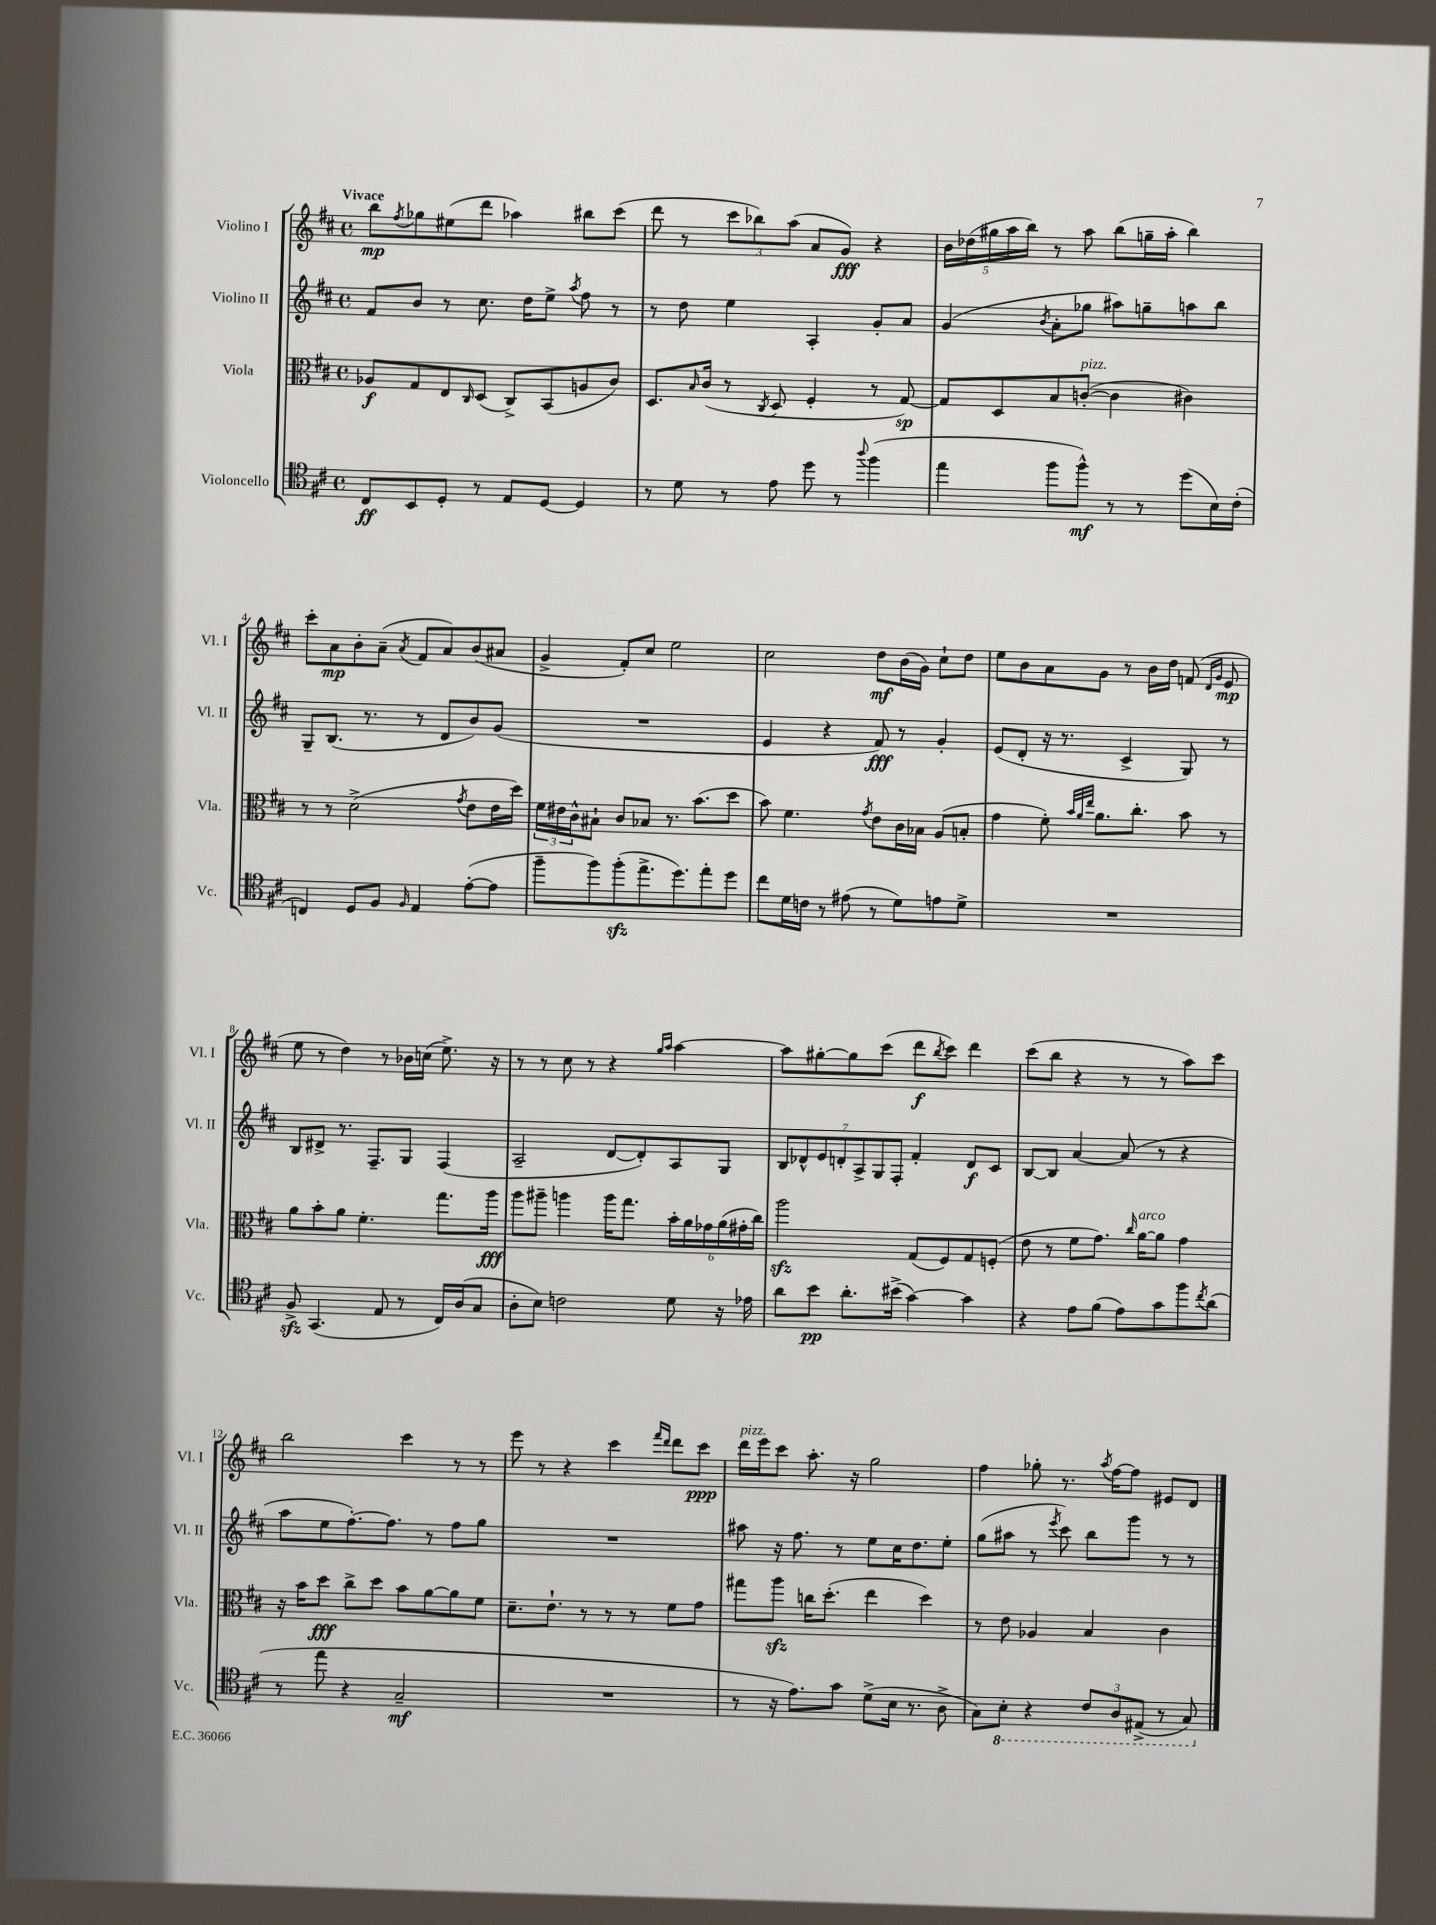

**kern	**dynam	**kern	**dynam	**kern	**dynam	**kern	**dynam
*part4	*part4	*part3	*part3	*part2	*part2	*part1	*part1
*staff4	*staff4	*staff3	*staff3	*staff2	*staff2	*staff1	*staff1
*I"Violoncello	*	*I"Viola	*	*I"Violino II	*	*I"Violino I	*
*I'Vc.	*	*I'Vla.	*	*I'Vl. II	*	*I'Vl. I	*
*clefC4	*	*clefC3	*	*clefG2	*	*clefG2	*
*k[f#c#]	*	*k[f#c#]	*	*k[f#c#]	*	*k[f#c#]	*
*M4/4	*	*M4/4	*	*M4/4	*	*M4/4	*
*met(c)	*	*met(c)	*	*met(c)	*	*met(c)	*
=1	=1	=1	=1	=1	=1	=1	=1
!	!	!	!	!	!	!LO:TX:a:B:t=Vivace	!
8C#/L	ff	8A-X/L	f	8f#/L	.	8bb\L	mp
.	.	.	.	.	.	8qff#/	.
8BB/	.	8G/	.	8b/J	.	8gg-X\	.
8D'/J	.	8E/	.	8r	.	(8ee#X\	.
.	.	16qqC#/	.	.	.	.	.
8r	.	(8D/J	.	8.cc#\	.	8ddd\J	.
8E/L	.	8C#^/L)	.	.	.	4aa-X\)	.
.	.	.	.	16dd\KL	.	.	.
[8D/J	.	(8BB/	.	8ee^\J	.	.	.
.	.	.	.	8qaa/	.	.	.
4D/]	.	8An/	.	8ff#\	.	8bb#X\L	.
.	.	8c#/J)	.	8r	.	(8ccc#\J	.
=2	=2	=2	=2	=2	=2	=2	=2
8r	.	8.D/L	.	8r	.	8ddd\	.
8d\	.	.	.	8dd\	.	8r	.
.	.	16qqB/	.	.	.	.	.
.	.	(16c#/Jk	.	.	.	.	.
8r	.	8r	.	4ee\	.	12ccc#\L	.
.	.	.	.	.	.	12bb-X\)	.
.	.	8qC#/	.	.	.	.	.
8e\	.	8D/	.	.	.	.	.
.	.	.	.	.	.	(12aa\J	.
8dd\	.	4F#'/	.	4A'/	.	8a/L	.
8r	.	.	.	.	.	8g/J)	fff
8qqaa/	.	.	.	.	.	.	.
(4ff#\	.	8r	.	8g'/L	.	4r	.
.	.	[8G/)	sp	8a/J	.	.	.
=3	=3	=3	=3	=3	=3	=3	=3
4ee\	.	8G/L]	.	(4g/	.	20b\LL	.
.	.	.	.	.	.	(20dd-X\	.
.	.	.	.	.	.	20gg#X\	.
.	.	8D/	.	.	.	.	.
.	.	.	.	.	.	20aa\	.
.	.	.	.	.	.	20bb\JJ)	.
.	.	.	.	8qb/	.	.	.
8ff#\L	.	8B/	.	8a'\L	.	8r	.
!	!	!LO:TX:a:i:t=pizz.	!	!	!	!	!
8ff#^^\J)	mf	([8cn'/J	.	8gg-X\J	.	8aa\	.
8r	.	4c\]	.	8aa#X\L)	.	(8bb\L	.
8r	.	.	.	8ggn~\	.	16ggn~\L	.
.	.	.	.	.	.	16aa'\JJ	.
(8dd\L	.	4c#X\)	.	8aan\	.	4bb\)	.
16B\L)	.	.	.	8bb\J	.	.	.
(16c#'\JJ	.	.	.	.	.	.	.
!!LO:LB:g=z
=4	=4	=4	=4	=4	=4	=4	=4
4Cn/)	.	8r	.	8G~/L	.	8ccc#'\L	.
.	.	8r	.	(8.B/J	.	8a\	mp
8D/L	.	(2d^\	.	.	.	8b'\	.
.	.	.	.	8.r	.	.	.
8F#/J	.	.	.	.	.	(8a~\J	.
16qqF#/	.	.	.	.	.	8qa/	.
4E/	.	.	.	8r	.	8f#/L	.
.	.	.	.	8d/L	.	8a/)	.
.	.	8qg/	.	.	.	.	.
([8e'\L	.	8e\L	.	8b/)	.	(8b/	.
8e\J]	.	16e\L	.	(8g/J	.	8a#X/J	.
.	.	16dd\JJ)	.	.	.	.	.
=5	=5	=5	=5	=5	=5	=5	=5
8ff#~\L	.	24f#\LL	.	1r	.	4g^/	.
.	.	24e#X\	.	.	.	.	.
.	.	24c#^^\J	.	.	.	.	.
8ff#\)	.	8B#X`\J	.	.	.	.	.
(8ff#zz'\	.	8c#/L	.	.	.	8f#'/L)	.
8.ee^\	.	8B-X/J	.	.	.	8cc#/J	.
.	.	8.r	.	.	.	2ee\	.
8.dd\)	.	.	.	.	.	.	.
.	.	(8.b\L	.	.	.	.	.
8ee'\	.	.	.	.	.	.	.
8dd\J	.	8dd\J	.	.	.	.	.
=6	=6	=6	=6	=6	=6	=6	=6
8cc#\L	.	8b\)	.	4e/	.	2cc#\	.
16d\L	.	4.f#\	.	.	.	.	.
16cn\JJ	.	.	.	.	.	.	.
8r	.	.	.	4r	.	.	.
(8e#X\	.	.	.	.	.	.	.
.	.	8qg/	.	.	.	.	.
8r	.	8e\L	.	8f#/)	fff	8dd\L	mf
8d\L)	.	16c#\L	.	8r	.	(16b\L	.
.	.	16B-X\JJ	.	.	.	16g\JJ)	.
8en\	.	(8A/L	.	4g'/	.	8cc#`\L	.
8d^\J	.	8Bn'/J	.	.	.	8dd\J	.
=7	=7	=7	=7	=7	=7	=7	=7
1r	.	4g\	.	(8e/L	.	8ee\L	.
.	.	.	.	8d'/J	.	8b\	.
.	.	8f#'\)	.	16r	.	8a\	.
.	.	.	.	8.r	.	.	.
.	.	32qqb/LLL	.	.	.	.	.
.	.	32qqa/	.	.	.	.	.
.	.	32qqee/JJJ	.	.	.	.	.
.	.	8.a\L	.	.	.	8g\J	.
.	.	.	.	4c#^/	.	8r	.
.	.	8.cc#'\J	.	.	.	.	.
.	.	.	.	.	.	16b\LL	.
.	.	.	.	.	.	16dd\JJ	.
.	.	8b\	.	8G/)	.	(8fn/	.
.	.	.	.	.	.	16qqd/LL	.
.	.	.	.	.	.	16qqg/JJ	.
.	.	8r	.	8r	.	8e/	mp
!!LO:LB:g=z
=8	=8	=8	=8	=8	=8	=8	=8
8F#zz^/	.	8a\L	.	8B/L	.	8ee\	.
(4.GG/	.	8b'\	.	8d#X^/J	.	8r	.
.	.	8a\J	.	8.r	.	4dd\)	.
.	.	4.f#'\	.	.	.	.	.
.	.	.	.	8.F#~/L	.	.	.
8E/	.	.	.	.	.	8r	.
8r	.	.	.	8G/J	.	16b-X\LL	.
.	.	.	.	.	.	(16ccn\JJ	.
16C#/LL)	.	8.gg\L	.	(4F#/	.	8.ee^\)	.
(16A/J	.	.	.	.	.	.	.
8G/J	.	.	.	.	.	.	.
.	.	16aa\Jk	fff	.	.	16r	.
=9	=9	=9	=9	=9	=9	=9	=9
8A'\L	.	8aa\L	.	2A~/	.	8r	.
8B\J)	.	8aa#X~\J	.	.	.	8r	.
2cn\	.	4aan\	.	.	.	8cc#\	.
.	.	.	.	.	.	8r	.
.	.	16aa\KL	.	[8d/L	.	4r	.
.	.	8.gg\J	.	.	.	.	.
.	.	.	.	8d'/])	.	.	.
.	.	.	.	.	.	16qqgg/LL	.
.	.	.	.	.	.	16qqaa/JJ	.
8d\	.	24b'\LL	.	8A/	.	[4aa\	.
.	.	24a\	.	.	.	.	.
.	.	24g-X\	.	.	.	.	.
16r	.	(24a\	.	8G/J	.	.	.
.	.	24g#X'\	.	.	.	.	.
16e-X\	.	.	.	.	.	.	.
.	.	24cc#\JJ)	.	.	.	.	.
=10	=10	=10	=10	=10	=10	=10	=10
8a\L	.	2aazz\	.	14B/L	.	8aa\L]	.
.	.	.	.	14d-X^^/	.	.	.
8b\J	pp	.	.	.	.	[8gg#X'\	.
.	.	.	.	14e/	.	.	.
.	.	.	.	14dn'/	.	.	.
8.a'\L	.	.	.	.	.	8gg#\]	.
.	.	.	.	14A^/	.	.	.
.	.	.	.	14G/	.	.	.
.	.	.	.	.	.	(8ccc#\J	.
.	.	.	.	14F#'/J	.	.	.
(16b#X^\Jk	.	.	.	.	.	.	.
[4g\)	.	(8G/L	.	4f#'/	.	8ddd\L	f
.	.	.	.	.	.	8qbb/	.
.	.	8F#/)	.	.	.	8ccc#\J)	.
4g\]	.	8G/	.	8d/L	f	4ddd\	.
.	.	(8Fn'/J	.	8c#/J	.	.	.
=11	=11	=11	=11	=11	=11	=11	=11
4r	.	8e\	.	[8B/L	.	(8ccc#\L	.
.	.	8r	.	8B/J]	.	8bb\J	.
8e\L	.	8f#\L	.	[4a/	.	4r	.
(8f#\J	.	8.g\J)	.	.	.	.	.
8e\L)	.	.	.	(8a/]	.	8r	.
.	.	16qqcc#/	.	.	.	.	.
!	!	!LO:TX:a:i:t=arco	!	!	!	!	!
.	.	[16a\KL	.	.	.	.	.
8g\	.	8a\J]	.	8r	.	8r	.
8ff#\	.	4g\	.	4r	.	8aa\L)	.
8qcc#/	.	.	.	.	.	.	.
(8a\J	.	.	.	.	.	8ccc#\J	.
!!LO:LB:g=z
=12	=12	=12	=12	=12	=12	=12	=12
8r	.	16r	.	8aa\L	.	2bb\	.
.	.	16b\KL	.	.	.	.	.
8ee\	.	8dd\J	fff	8ee\	.	.	.
4r	.	8cc#^\L	.	[8.ff#'\)	.	.	.
.	.	8dd\J	.	.	.	.	.
.	.	.	.	8.ff#\J]	.	.	.
2G~/	mf	8b\L	.	.	.	4ccc#\	.
.	.	[8a\	.	8r	.	.	.
.	.	8a\]	.	8ff#\L	.	8r	.
.	.	8f#\J	.	8gg\J	.	8r	.
=13	=13	=13	=13	=13	=13	=13	=13
1r	.	8.d~\L	.	1r	.	8eee\	.
.	.	.	.	.	.	8r	.
.	.	8.e`\J	.	.	.	.	.
.	.	.	.	.	.	4r	.
.	.	8r	.	.	.	.	.
.	.	8r	.	.	.	4ccc#\	.
.	.	8r	.	.	.	.	.
.	.	.	.	.	.	16qqfff#/LL	.
.	.	.	.	.	.	16qqddd/JJ	.
.	.	8f#\L	.	.	.	8ddd\L	.
.	.	8g\J	.	.	.	8ccc#\J	ppp
=14	=14	=14	=14	=14	=14	=14	=14
!	!	!	!	!	!	!LO:TX:a:i:t=pizz.	!
8r	.	8gg#X\L	.	8aa#X\	.	16ddd\LL	.
.	.	.	.	.	.	16eee\J	.
16r	.	8aazz\J	.	16r	.	8ccc#\J	.
8.e\L)	.	.	.	8.ff#\	.	.	.
.	.	16ccn\KL	.	.	.	8.aa'\	.
.	.	(8.dd'\J	.	.	.	.	.
8g\J	.	.	.	8r	.	.	.
.	.	.	.	.	.	16r	.
(8d^\L	.	4ee\	.	8ee\L	.	2gg\	.
16B\Jk	.	.	.	16cc#\K	.	.	.
8.r	.	.	.	8.dd\	.	.	.
.	.	4dd\)	.	.	.	.	.
8A^\	.	.	.	8ee'\J	.	.	.
=15	=15	=15	=15	=15	=15	=15	=15
8G\L)	.	8r	.	(8gg\L	.	4ff#\	.
*8ba	*	*	*	*	*	*	*
8BB'\J	.	8e\	.	8aa#X\J	.	.	.
4r	.	4A-X/	.	8r	.	8gg-X'\	.
.	.	.	.	8qeee/	.	.	.
.	.	.	.	8ccc#\)	.	8.r	.
12C#/L	.	4B/	.	8bb\L	.	.	.
.	.	.	.	.	.	8qaa/	.
.	.	.	.	.	.	[16ff#\KL	.
12AA/	.	.	.	.	.	.	.
.	.	.	.	8ggg\J	.	8ff#\J]	.
(12EE#X^/J	.	.	.	.	.	.	.
8r	.	4c#\	.	8r	.	8e#X/L	.
8GG/)	.	.	.	8r	.	8d/J	.
*X8ba	*	*	*	*	*	*	*
==	==	==	==	==	==	==	==
*-	*-	*-	*-	*-	*-	*-	*-
